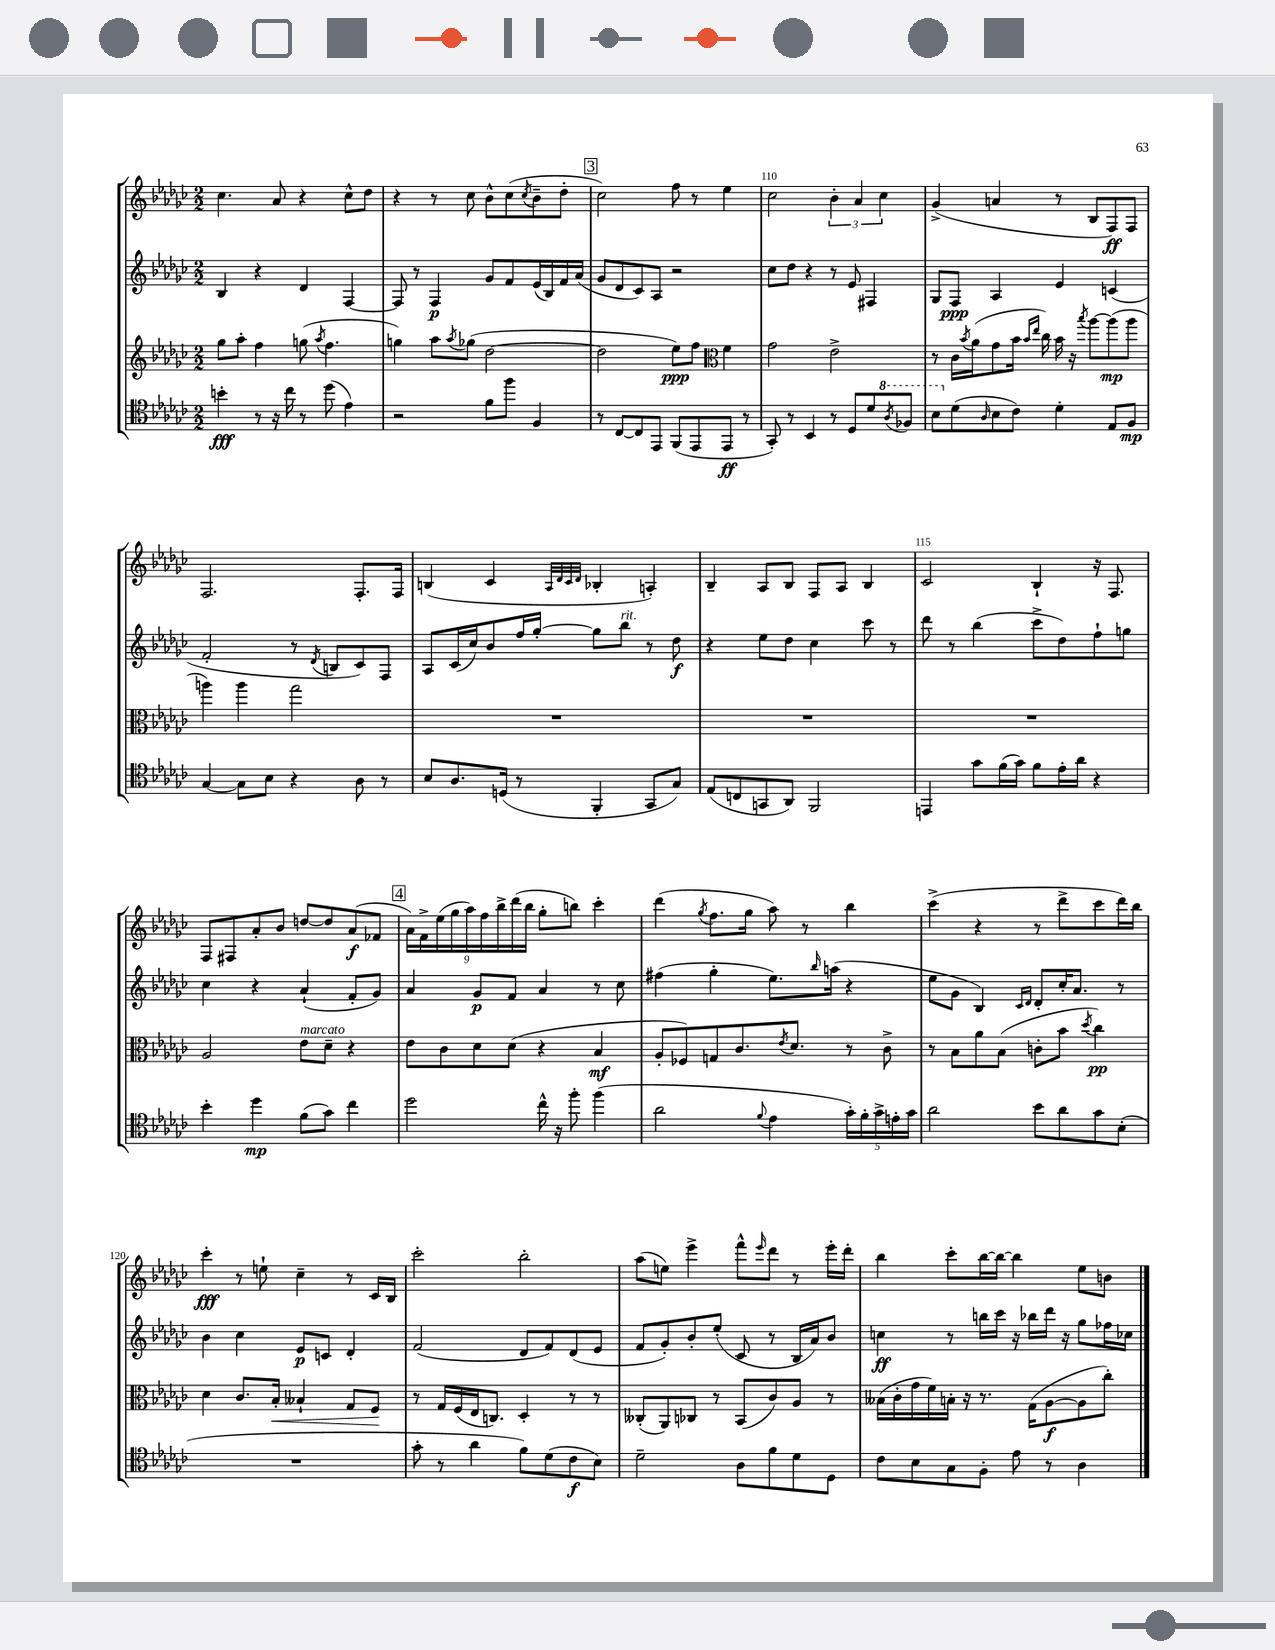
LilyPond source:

<<
\new StaffGroup <<
\new Staff = "s0" {
    \clef treble \key ges \major \numericTimeSignature \time 2/2
    ces''4. aes'8 r4 ces''8-^ des''8 |
    r4 r8 ces''8 bes'8-^ ces''8( \acciaccatura { ces''8 } bes'8-- des''8-. |
    \mark \markup { \box "3" } ces''2) f''8 r8 ees''4 |
    ces''2 \tuplet 3/2 { bes'4-. aes'4 ces''4 } |
    ges'4->( a'4 r8 bes8 f8\ff) f8 |
    f2. f8.-. f16 |
    b4( ces'4 \grace { aes32 des'32 ces'32 des'32 } bes4-. a4-.) |
    bes4-- aes8 bes8 f8 aes8 bes4 |
    ces'2 bes4-! r16 f8. |
    f8 fis8 aes'8-. bes'8 d''8~ d''8 aes'8\f( fes'8 |
    \mark \markup { \box "4" } \tuplet 9/8 { aes'16) f'16-> ees''16( ges''16 aes''16) f''16 bes''16-> des'''16( bes''16 } ges''8-. b''8) ces'''4-. |
    des'''4( \acciaccatura { ges''8 } f''8. ges''16 aes''8) r8 bes''4 |
    ces'''4->( r4 r8 des'''8-> ces'''8 des'''16) bes''16 |
    ces'''4-.\fff r8 e''8-! ces''4-- r8 ces'16 bes16 |
    ces'''2-. bes''2-. |
    aes''8( e''8) ees'''4-> f'''8-^ \grace { ees'''16 } des'''8 r8 ees'''16-. des'''16-. |
    bes''4 ces'''8-. bes''16~ bes''16~ bes''4 ees''8 b'8 \bar "|." |
}
\new Staff = "s1" {
    \clef treble \key ges \major \numericTimeSignature \time 2/2
    bes4 r4 des'4 f4~ |
    f8 r8 f4\p ges'8 f'8 ees'16( bes16) f'16 aes'16( |
    \mark \markup { \box "3" } ges'8 des'8 ces'8) aes8 r2 |
    ces''8 des''8 r4 r8 ees'8 fis4 |
    ges8 f8\ppp aes4 ees'4 c'4( |
    f'2-. r8 \acciaccatura { des'8 } b8 ces'8) f8 |
    aes8 ces'16( ces''16) bes'8 f''16 ges''16~-. ges''8 bes''8^\markup { \italic "rit." } r8 des''8\f |
    r4 ees''8 des''8 ces''4 ces'''8 r8 |
    des'''8 r8 bes''4( ces'''8-> des''8) f''8-! g''8 |
    ces''4 r4 aes'4-!( f'8-. ges'8) |
    \mark \markup { \box "4" } aes'4 ges'8\p f'8 aes'4 r8 ces''8 |
    fis''4( ges''4-. ees''8.) \grace { bes''16 } a''16( r4 |
    ees''8 ges'8 bes4) \grace { ces'16 des'16 } des'8-. ces''16-. aes'8. r8 |
    bes'4 ces''4 ees'8\p c'8 des'4-. |
    f'2( des'8 f'8) des'8( ees'8 |
    f'8 ges'8-.) bes'8-. ees''8-.( ces'8 r8 bes16 aes'16) bes'8 |
    c''4\ff r8 b''16 ces'''16 r16 bes''16 des'''16 r16 ges''8 fes''16 ces''16 \bar "|." |
}
\new Staff = "s2" {
    \clef treble \key ges \major \numericTimeSignature \time 2/2
    ges''8 aes''8-. f''4 g''8( \acciaccatura { aes''8 } f''4. |
    g''4) aes''8 \acciaccatura { aes''8 } ges''8( des''2~ |
    \mark \markup { \box "3" } des''2 ees''8\ppp) f''8 \clef alto f'4 |
    ges'2 ees'2-> |
    r8 ces'16 \acciaccatura { bes'8 } aes'16( ges'8 bes'16 \grace { bes'16 ees''16 } ces''16) bes'16 r16 \acciaccatura { bes''8 } aes''8~ aes''8\mp( aes''8 |
    a''4) a''4 ges''2 |
    R1 |
    R1 |
    R1 |
    aes2 ees'8^\markup { \italic "marcato" } des'8-- r4 |
    \mark \markup { \box "4" } ees'8 ces'8 des'8 des'8( r4 bes4\mf |
    aes8-. fes8) g8 ces'8. \acciaccatura { ees'8 } des'8. r8 ces'8-> |
    r8 bes8 aes'8 bes8( c'8-. bes'8 \acciaccatura { des''8 } ces''4\pp) |
    des'4 ces'8. bes16-.\< beses4-! ges8 f8\! |
    r8 ges16 f16( ees16 c8.) des4-. r8 r8 |
    ceses8-.( aes,8) ces8 r8 bes,8( ces'8) aes8 r8 |
    beses16( ces'16-. ges'16 f'16) b16-. r16 r8. ges16( aes8~\f aes8 ces''8-.) \bar "|." |
}
\new Staff = "s3" {
    \clef tenor \key ges \major \numericTimeSignature \time 2/2
    b'4-.\fff r8 r16 ces''16 r8 des''8( ees'4) |
    r2 f'8 f''8 f4 |
    \mark \markup { \box "3" } r8 ces8~ ces8 ees,8 f,8( ees,8 ees,8\ff r8 |
    ges,8-.) r8 bes,4 r8 des8 des'8 \ottava #1 \acciaccatura { aes'8 } fes'8 |
    bes'8 \ottava #0 des'8( \grace { aes16 } bes8 ces'8) des'4-. ees8 f8\mp |
    ges4~ ges8 bes8 r4 aes8 r8 |
    bes8 aes8. d16( r8 f,4-. ges,8 ges8) |
    ees8( c8 g,8 aes,8) f,2 |
    e,4 ges'8 f'16( ges'16) f'8 ees'16-. aes'16 r4 |
    bes'4-. des''4\mp f'8( ges'8) ces''4 |
    \mark \markup { \box "4" } des''2 ces''16-^ r16 f''8-. f''4( |
    aes'2 \appoggiatura { f'8 } ees'4 \tuplet 5/4 { ges'16-.) f'16-. ges'16-> e'16-. ges'16 } |
    aes'2 bes'8 aes'8 ges'8 bes8-.( |
    R1 |
    ges'8-. r8 aes'4 f'8) des'8( ces'8\f bes8) |
    des'2-- aes8 f'8 des'8 des8 |
    ces'8 bes8 ges8 f8-. ees'8 r8 aes4 \bar "|." |
}
>>
>>
\layout { \context { \Score currentBarNumber = #107 \override BarNumber.break-visibility = ##(#f #t #t) barNumberVisibility = #(every-nth-bar-number-visible 5) } }
